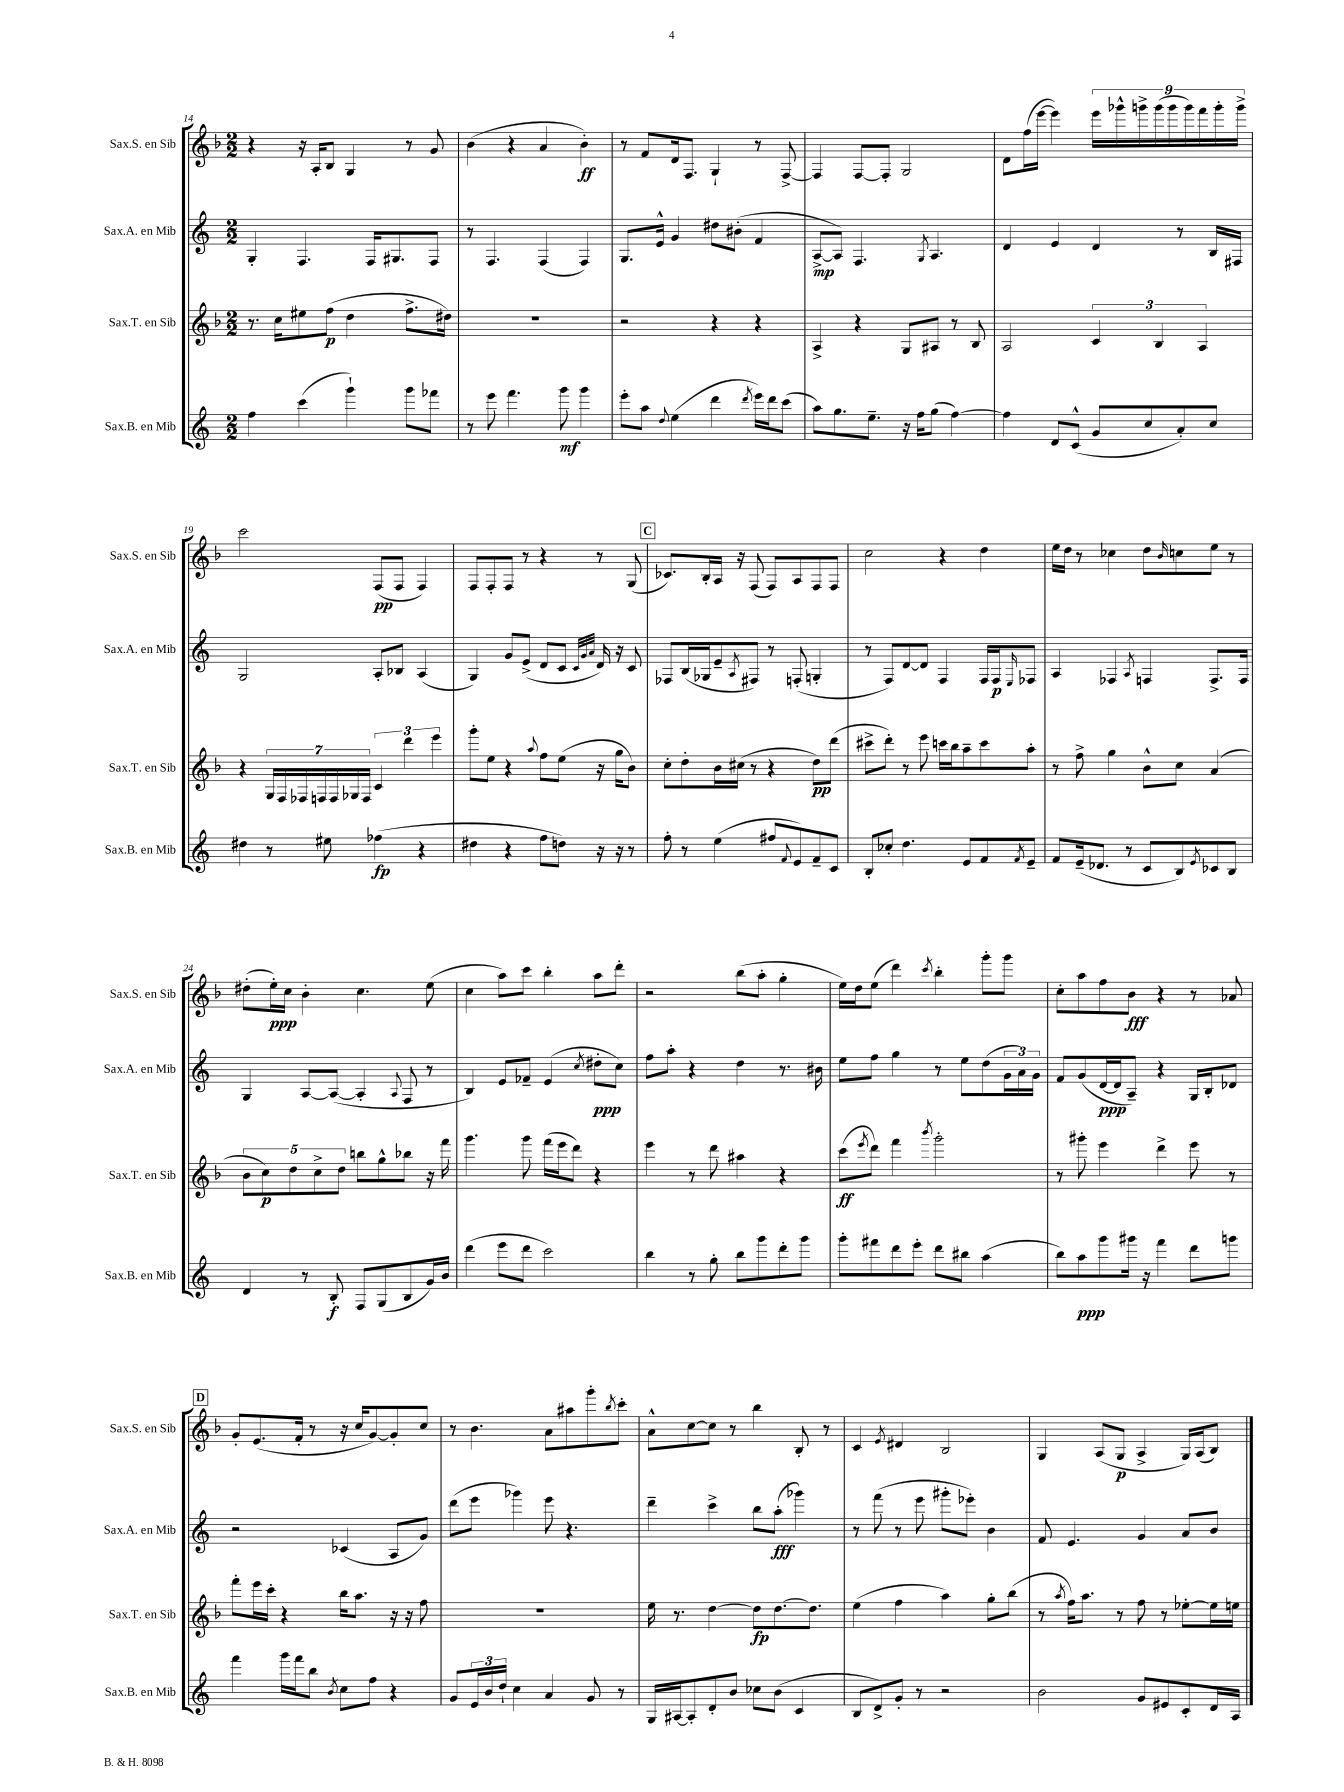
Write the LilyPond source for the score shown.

<<
\new StaffGroup <<
\new Staff = "s0" \with { instrumentName = "Sax.S. en Sib" shortInstrumentName = "Sax.S. en Sib" } {
    \clef treble \key f \major \numericTimeSignature \time 2/2
    r4 r16 a16-. bes8 g4 r8 g'8 |
    bes'4( r4 a'4 bes'4-.\ff) |
    r8 f'8 d'16 f8. g4-! r8 f8~-> |
    f4 f8~ f8-. g2 |
    d'8 f''16( e'''16~ e'''4) \tuplet 9/8 { e'''16 ges'''16-^ g'''16-> g'''16( g'''16 g'''16) f'''16 g'''16-. g'''16-> } |
    c'''2 f8\pp( f8 f4) |
    f8 f8-. f8 r8 r4 r8 g8( |
    \mark \markup { \box "C" } ces'8.) bes16-. a16 r16 f8( f8) a8 f8 f8 |
    c''2 r4 d''4 |
    e''16 d''16 r8 ces''4 d''8 \grace { bes'16 } c''8 e''8 r8 |
    dis''8-.( e''16-.\ppp) c''16 bes'4-. c''4. e''8( |
    c''4 a''8) c'''8 bes''4-. a''8 d'''8-. |
    r2 bes''8( a''8-. g''4-. |
    e''16) d''16 e''8( d'''4) \acciaccatura { c'''8 } bes''4-. g'''8-. g'''8 |
    c''8-. a''8 f''8 bes'8\fff r4 r8 aes'8 |
    \mark \markup { \box "D" } g'8-. e'8.( f'16-. r8 r16 c''16 g'8~) g'8-. c''8 |
    r8 bes'4. a'8 ais''8 g'''8-. \acciaccatura { bes''8 } c'''8-. |
    a'8-^ c''8~ c''8 r8 bes''4 bes8-. r8 |
    c'4 \acciaccatura { e'8 } dis'4 bes2 |
    g4 a8( g8\p a4-> g16) a16( bes8) \bar "|." |
}
\new Staff = "s1" \with { instrumentName = "Sax.A. en Mib" shortInstrumentName = "Sax.A. en Mib" } {
    \clef treble \key c \major \numericTimeSignature \time 2/2
    g4-. f4. f16 gis8. f8 |
    r8 f4. f4( f4) |
    g8. e'16-^ g'4 dis''8 bis'8-.( f'4 |
    a8~->\mp a8) f4. \acciaccatura { g8 } a4. |
    d'4 e'4 d'4 r8 b16 fis16 |
    g2 a8-. bes8 a4( |
    g4) g'8 e'8->( d'8 c'8 \grace { c'32 g'32 a'32 } d'16) r16 c'8 |
    \mark \markup { \box "C" } fes8 b16( ges16 e'8-- \acciaccatura { a8 } fis8) r8 f8-.( g4-. |
    r8 f8) d'8~ d'8 f4 f16 f16\p \grace { e16 } fes8 |
    a4 fes4 \acciaccatura { a8 } f4 f8.-> f16 |
    g4 a8~ a8~( a4-. \appoggiatura { a8 } f8 r8 |
    b4) e'8 fes'8-- e'4( \acciaccatura { c''8 } dis''8-.\ppp c''8) |
    f''8 a''8-. r4 d''4 r8. bis'16 |
    e''8 f''8 g''4 r8 e''8 d''8( \tuplet 3/2 { g'16 a'16) g'16 } |
    f'8 g'8( d'16~\ppp d'16 a8--) r4 g16 b16-. des'8 |
    \mark \markup { \box "D" } r2 ces'4( a8 g'8) |
    d'''8( e'''8 ges'''4) e'''8 r4. |
    d'''4-- c'''4-> b''8 a''8-.\fff( ges'''4) |
    r8 f'''8( r8 e'''8 gis'''8-. ees'''8-.) b'4 |
    f'8 e'4. g'4 a'8 b'8 \bar "|." |
}
\new Staff = "s2" \with { instrumentName = "Sax.T. en Sib" shortInstrumentName = "Sax.T. en Sib" } {
    \clef treble \key f \major \numericTimeSignature \time 2/2
    r8. c''16 eis''8 f''8\p( d''4 f''8.-> dis''16) |
    R1 |
    r2 r4 r4 |
    a4-> r4 g8 ais8 r8 bes8 |
    a2 \tuplet 3/2 { c'4 bes4 a4 } |
    r4 \tuplet 7/4 { g16 f16 fes16 f16 f16 ges16 f16 } \tuplet 3/2 { c'4 d'''4 e'''4 } |
    g'''8-. e''8 r4 \appoggiatura { a''8 } f''8 e''8( r16 g''16 bes'8) |
    \mark \markup { \box "C" } c''8-. d''8-. bes'16 cis''16( r8 r4 d''8\pp) d'''8( |
    cis'''8-> d'''8-.) r8 e'''8 c'''16 bes''16 a''8-- c'''8 a''8-. |
    r8 f''8-> g''4 bes'8-^ c''8 a'4( |
    \tuplet 5/4 { bes'8 c''8\p) d''8 c''8-> d''8 } b''8 g''8-^ bes''8 r16 f'''16 |
    g'''4. g'''8 f'''16( e'''16 d'''8) r4 |
    e'''4 r8 d'''8 ais''4 r4 |
    c'''8\ff( \acciaccatura { e'''8 } d'''8) f'''4 \acciaccatura { bes'''8 } g'''2-. |
    r8 gis'''8-. e'''4 d'''4-> e'''8 r8 |
    \mark \markup { \box "D" } f'''8-. e'''16 c'''16-. r4 bes''16 a''8. r16 r16 f''8 |
    R1 |
    e''16 r8. d''4~ d''8\fp d''8.~ d''8. |
    e''4( f''4 a''4) g''8-. bes''8( |
    r8 \acciaccatura { a''8 } f''16) a''8. r8 f''8 r8 ees''8~-. ees''16 e''16 \bar "|." |
}
\new Staff = "s3" \with { instrumentName = "Sax.B. en Mib" shortInstrumentName = "Sax.B. en Mib" } {
    \clef treble \key c \major \numericTimeSignature \time 2/2
    f''4 c'''4( g'''4-!) g'''8 fes'''8 |
    r8 e'''8 f'''4. g'''8\mf g'''4 |
    e'''8-. a''8 \appoggiatura { d''8 } e''4( d'''4 \acciaccatura { d'''8 } e'''16) d'''16 c'''8( |
    a''8) g''8. e''8.-- r16 f''16 g''8( f''4~) |
    f''4 d'8 c'8-^( g'8 c''8 a'8-.) c''8 |
    dis''4 r8 eis''8 fes''4\fp( r4 |
    dis''4 r4 f''8 d''8) r16 r16 r8 |
    \mark \markup { \box "C" } f''8-. r8 e''4( fis''8 \appoggiatura { f'8 } e'8) f'8-- c'8 |
    b8-. ces''8-. d''4. e'8 f'8 \acciaccatura { f'8 } e'8-- |
    f'8 e'16--( des'8. r8 c'8 b8) \acciaccatura { e'8 } ces'8 b8 |
    d'4 r8 b8-.\f f8 g8( b8 g'16) b'16 |
    d'''4( e'''8 d'''8 c'''2) |
    b''4 r8 g''8-. b''8 g'''8 d'''8-. g'''8 |
    g'''8-. fis'''8 d'''8 e'''8-. d'''8 bis''8 a''4( |
    b''8) a''8\ppp g'''8 gis'''16 r16 f'''4 d'''8 g'''8 |
    \mark \markup { \box "D" } f'''4 g'''16 f'''16 b''8 \acciaccatura { b'8 } c''8 f''8 r4 |
    g'8 \tuplet 3/2 { e'16 b'16 d''16-! } c''4 a'4 g'8 r8 |
    g16 ais16~ ais8-. d'8-. b'8 ces''8 b'8( c'4 |
    b8 d'8->) g'8-. r8 r2 |
    b'2 g'8 eis'8 c'8-. d'16 a16 \bar "|." |
}
>>
>>
\layout { \context { \Score currentBarNumber = #14 } }
